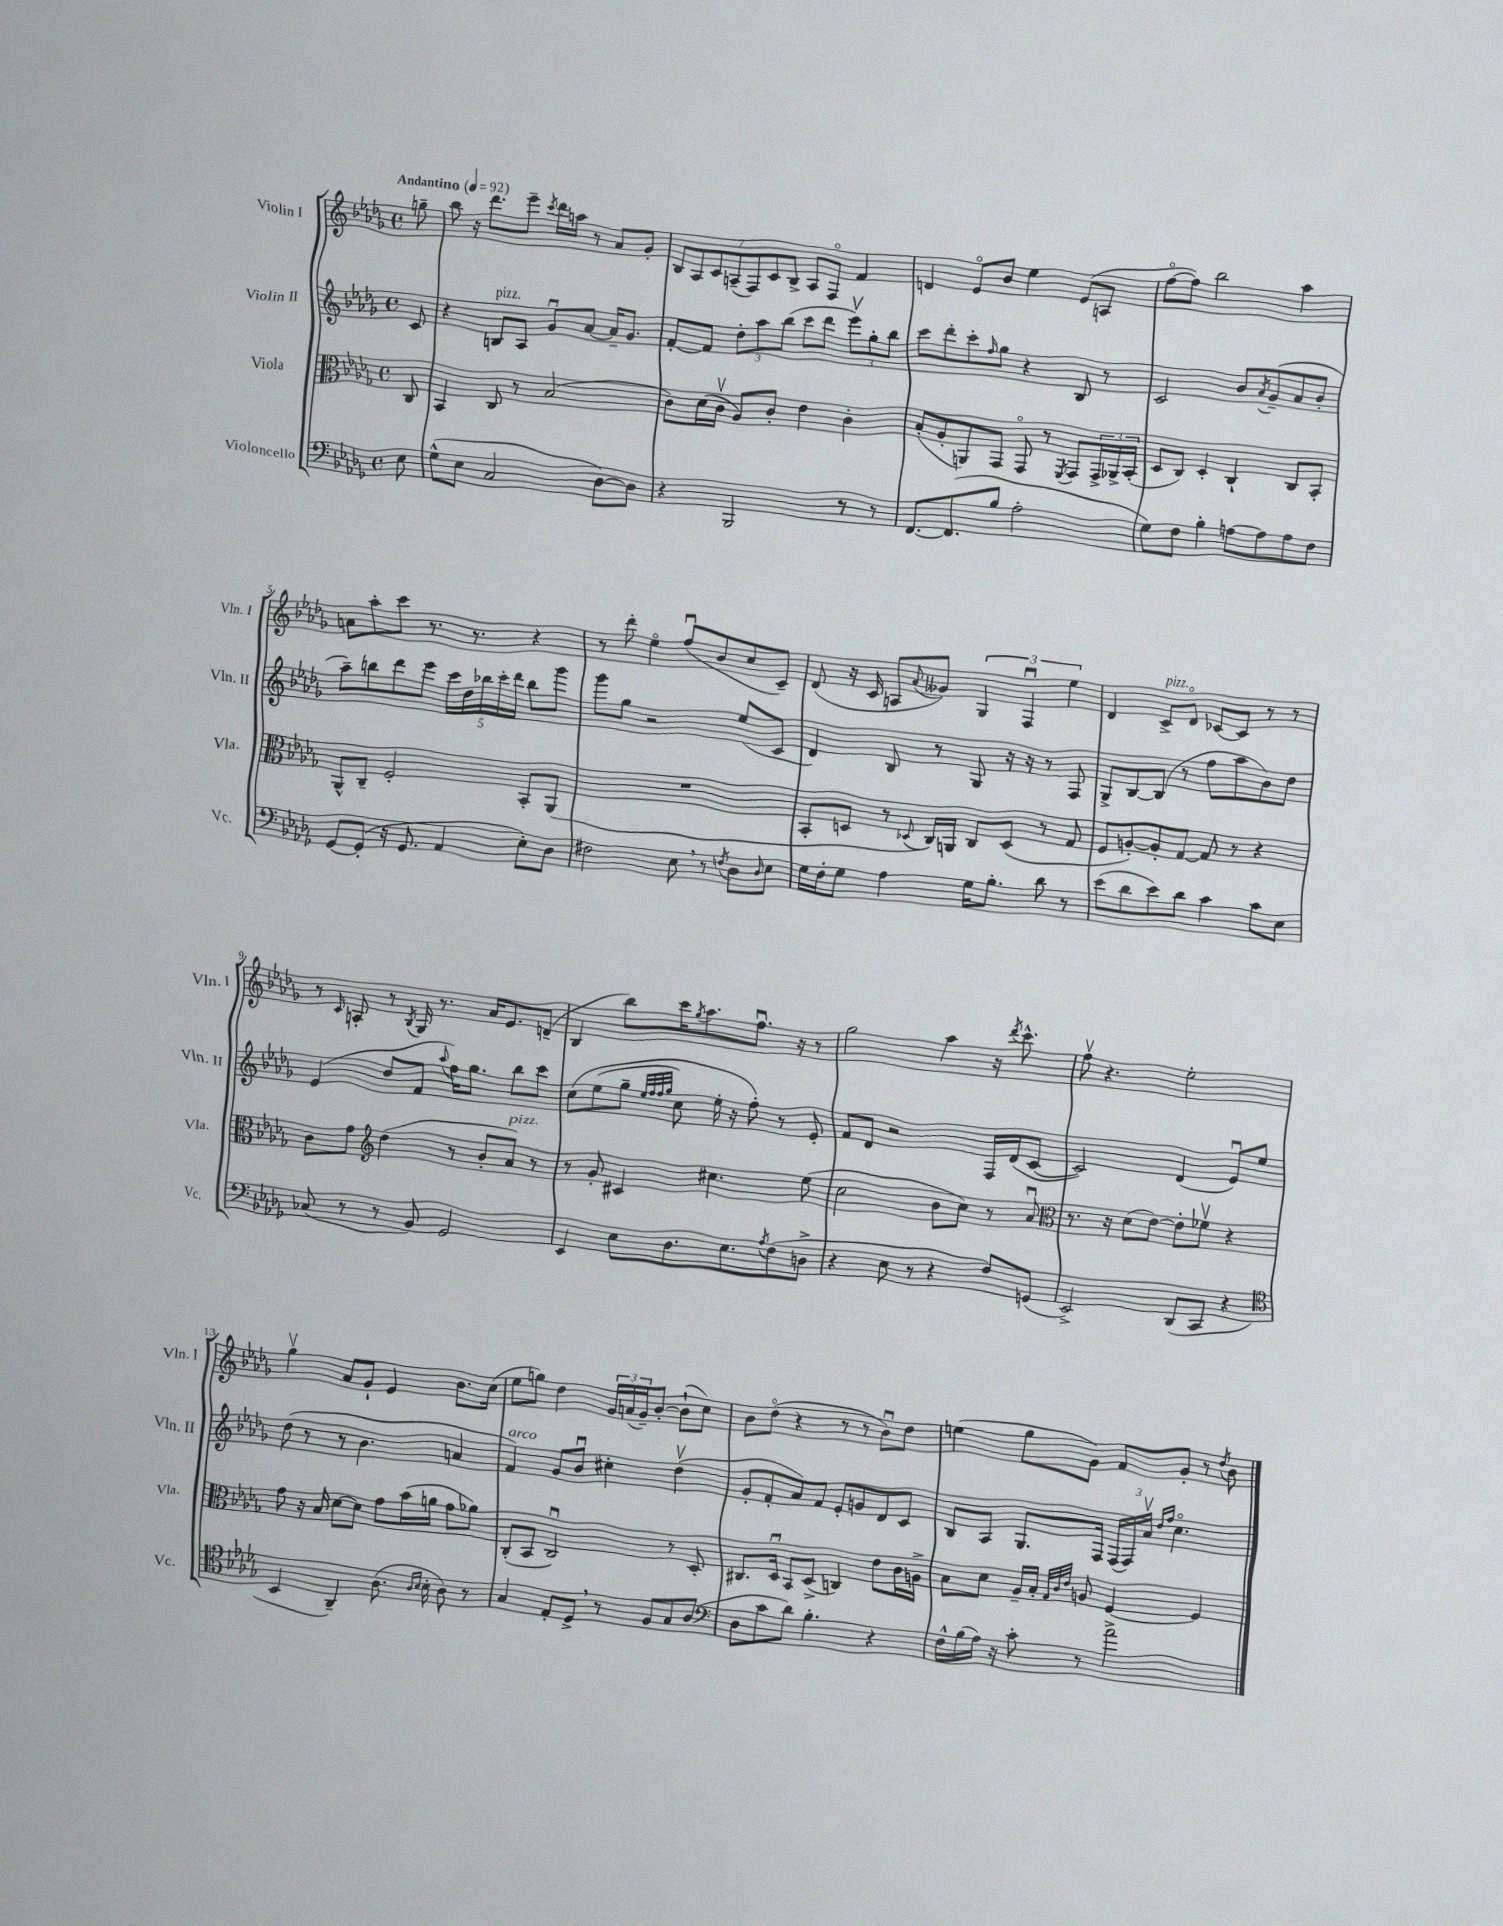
<<
\new StaffGroup <<
\new Staff = "s0" \with { instrumentName = "Violin I" shortInstrumentName = "Vln. I" } {
    \clef treble \key des \major \defaultTimeSignature \time 4/4 \partial 8 \tempo "Andantino" 4 = 92
    g''8-- |
    bes''8 r16 des'''8. ees'''8-- \acciaccatura { c'''8 } des'''16 a''16 r8 aes'8 ges'8-. |
    \tuplet 7/4 { bes8 aes8 c'8 a8--( f8) c'8 bes8-> } a8 f8\flageolet f'4 |
    d'4 ees'8\flageolet bes'8 ees''4 ees'8( a8 |
    f''8~\flageolet f''8) bes''2 aes''4 |
    a'8 aes''8-. c'''8 r8. r8. r4 |
    r8 des'''8-. ees''4\flageolet f''8\downbow( bes'8 c''8 c'8--) |
    des'8( r16 c'16 a8 \appoggiatura { aes'8 } geses'8) \tuplet 3/2 { ges4 f4\downbow ees''4 } |
    des'4 c'8->^\markup { \italic "pizz." } des'8\flageolet ces'8~ ces'8 r8 r8 |
    r8 \grace { c'16 } a8-. r8 \acciaccatura { bes8 } ges16 r8. aes'16 ees'8. d'8--( |
    bes4 bes''8) c'''16 \acciaccatura { ges''8 } aes''8. f''8.\downbow r16 r8 |
    ges''2 aes''4 r16 \acciaccatura { des'''8 } c'''8.-^ |
    f''8\upbow r4. ees''2-. |
    ges''4\upbow aes'8 ges'8-! ees'4 bes'8. c''16( |
    ees''8 g''8) des''4 \tuplet 3/2 { ges'16 a'16( ges'16--) } bes'8~-. bes'8-!( c''8) |
    bes'8 des''8\flageolet( r4 r8 r8 bes'8\downbow) des''8 |
    e''4( ges''8 ges'8) f'8 ges'8-. r8 \acciaccatura { des''8 } bes'8 \bar "|." |
}
\new Staff = "s1" \with { instrumentName = "Violin II" shortInstrumentName = "Vln. II" } {
    \clef treble \key des \major \defaultTimeSignature \time 4/4 \partial 8
    c'8 |
    r4 b8^\markup { \italic "pizz." } aes8 ges'8\downbow aes'8~ aes'16-- ges'8. |
    f'8~-. f'8 \tuplet 3/2 { des''8-. aes''8 bes''8( } c'''8 des'''8 \tuplet 3/2 { ees'''8\upbow) ges''8-. bes''8 } |
    c'''8 des'''8-. c'''8-. \grace { f''16 } ges''8 r4 bes8 r8 |
    c'2 bes'8 \acciaccatura { aes'8 } ges'8--( aes'8 bes'8-. |
    aes''8--) b''8 des'''8 ees'''8 \tuplet 5/4 { c'''16 des''16 bes''16 c'''16-. des'''16 } bes''8 ges'''8 |
    ges'''8 ges''8 r2 ees''8( c'8 |
    des'4) bes8 r8 ges8 r16 r16 r8 f8 |
    ges8-> bes8~ bes8( r8 f''8 aes''8 bes'8) des''8 |
    ees'4( des''8 f'8 \appoggiatura { aes''8 } f''16) ges''8. bes''8 c'''8 |
    c''8\( ees''8( ges''8-- \grace { ees''32 f''32 f''32 ges''32 } c''8) ees''16-. r16 f''8-.\) r8 ees'8-. |
    f'8 des'8 r2 f16 des'16( c'8~ |
    c'2) des'4( ees'8\downbow) ees''8 |
    des''8( r8 r8 bes'4. a'4 |
    f'4^\markup { \italic "arco" }) ges'8 bes'8\downbow cis''4-. des''4\upbow( |
    ges'8-. f'8-. aes'8) f'8 ees'8-. g'8 des'8 c'8 |
    bes8 aes8 ges8. f16 \tuplet 3/2 { f16( f16) aes'16\upbow } \grace { des''16 f''16 } c''4.\flageolet \bar "|." |
}
\new Staff = "s2" \with { instrumentName = "Viola" shortInstrumentName = "Vla." } {
    \clef alto \key des \major \defaultTimeSignature \time 4/4 \partial 8
    c8 |
    bes,4 c8 r8 bes2( |
    c'8) des'16( c'16\upbow aes8) c'8-. ees'4 c'4-. |
    bes8-.( aes8-. a,8) ges,8 ges,8\flageolet r8 \acciaccatura { f,8 } ges,8 \tuplet 3/2 { ges,16-> aes,16-> bes,16-.( } |
    des8 c8) des4-. c4-! c8 bes,8-. |
    aes,8-^ c8-- f2-. bes,8-. aes,8( |
    R1 |
    bes,8-. d8 r8 \appoggiatura { des8 } c16) a,16 c8 des8( r8 ges8 |
    f8 a8~-.) a8-. ges8~ ges8 r8 r4 |
    c'8 ges'8 \clef treble des''4( r8 bes'8-. aes'8^\markup { \italic "pizz." }) r8 |
    r8 ges'8-. cis'4 cis''4. ees''8( |
    c''2 bes'8 c''8) r8 aes'8\downbow |
    \clef alto r8. r16 des'8( ees'8~) ees'8-. fes'8\upbow r4 |
    ges'8 r16 bes16 des'8~ des'8 ges'8 bes'16( a'16 ges'8 aes'8) |
    c8-.( bes,8 c2\downbow) r8 des8-. |
    cis8. des16\downbow bes,8 des8->( c4) ees'8 c'16 a16-> |
    bes8 des'8 aes16-- bes16-. \grace { ges32 c'32 ees'32 } a8 f4~ f4 \bar "|." |
}
\new Staff = "s3" \with { instrumentName = "Violoncello" shortInstrumentName = "Vc." } {
    \clef bass \key des \major \defaultTimeSignature \time 4/4 \partial 8
    ees8 |
    ges8-^( ees8 c2 des8~) des8 |
    r4 bes,,2 r8 r8 |
    f,8.~ f,8.( bes8 aes2-. |
    ges8) f8 bes4-. a8~ a8 a8 f8 |
    ges,8~ ges,8-.( r16 ges,8. aes,4 ees8-.) des8 |
    fis2 ees8 \breathe r8 \acciaccatura { f8 } des8 \grace { des16 } ees8 |
    ges16 f16-. ges8 aes4 ges16 bes8.-. des'8 r8 |
    ees'8( des'8 ees'8) des'8 c'4 c'8 ees8 |
    ces8( r8 r8 bes,8) ges,2 |
    ees,4 ees8 des8. ees8. \acciaccatura { aes8 } f8( d8-> |
    r4 ees8 r8 r4 f8) g,8( |
    ees,2->) des,8( c,8 r4 |
    \clef tenor bes,4 aes,4--) aes8.( \grace { aes16 bes16 } bes16-. aes8) r8 |
    ges4 ees8-. des8-> \breathe r8 f8 ges8 aes8( |
    \clef bass des8 c'8 des'8) bes4.-. r4 |
    f16-^ bes16( aes16) r16 c'8-. r8 aes'2-> \bar "|." |
}
>>
>>
